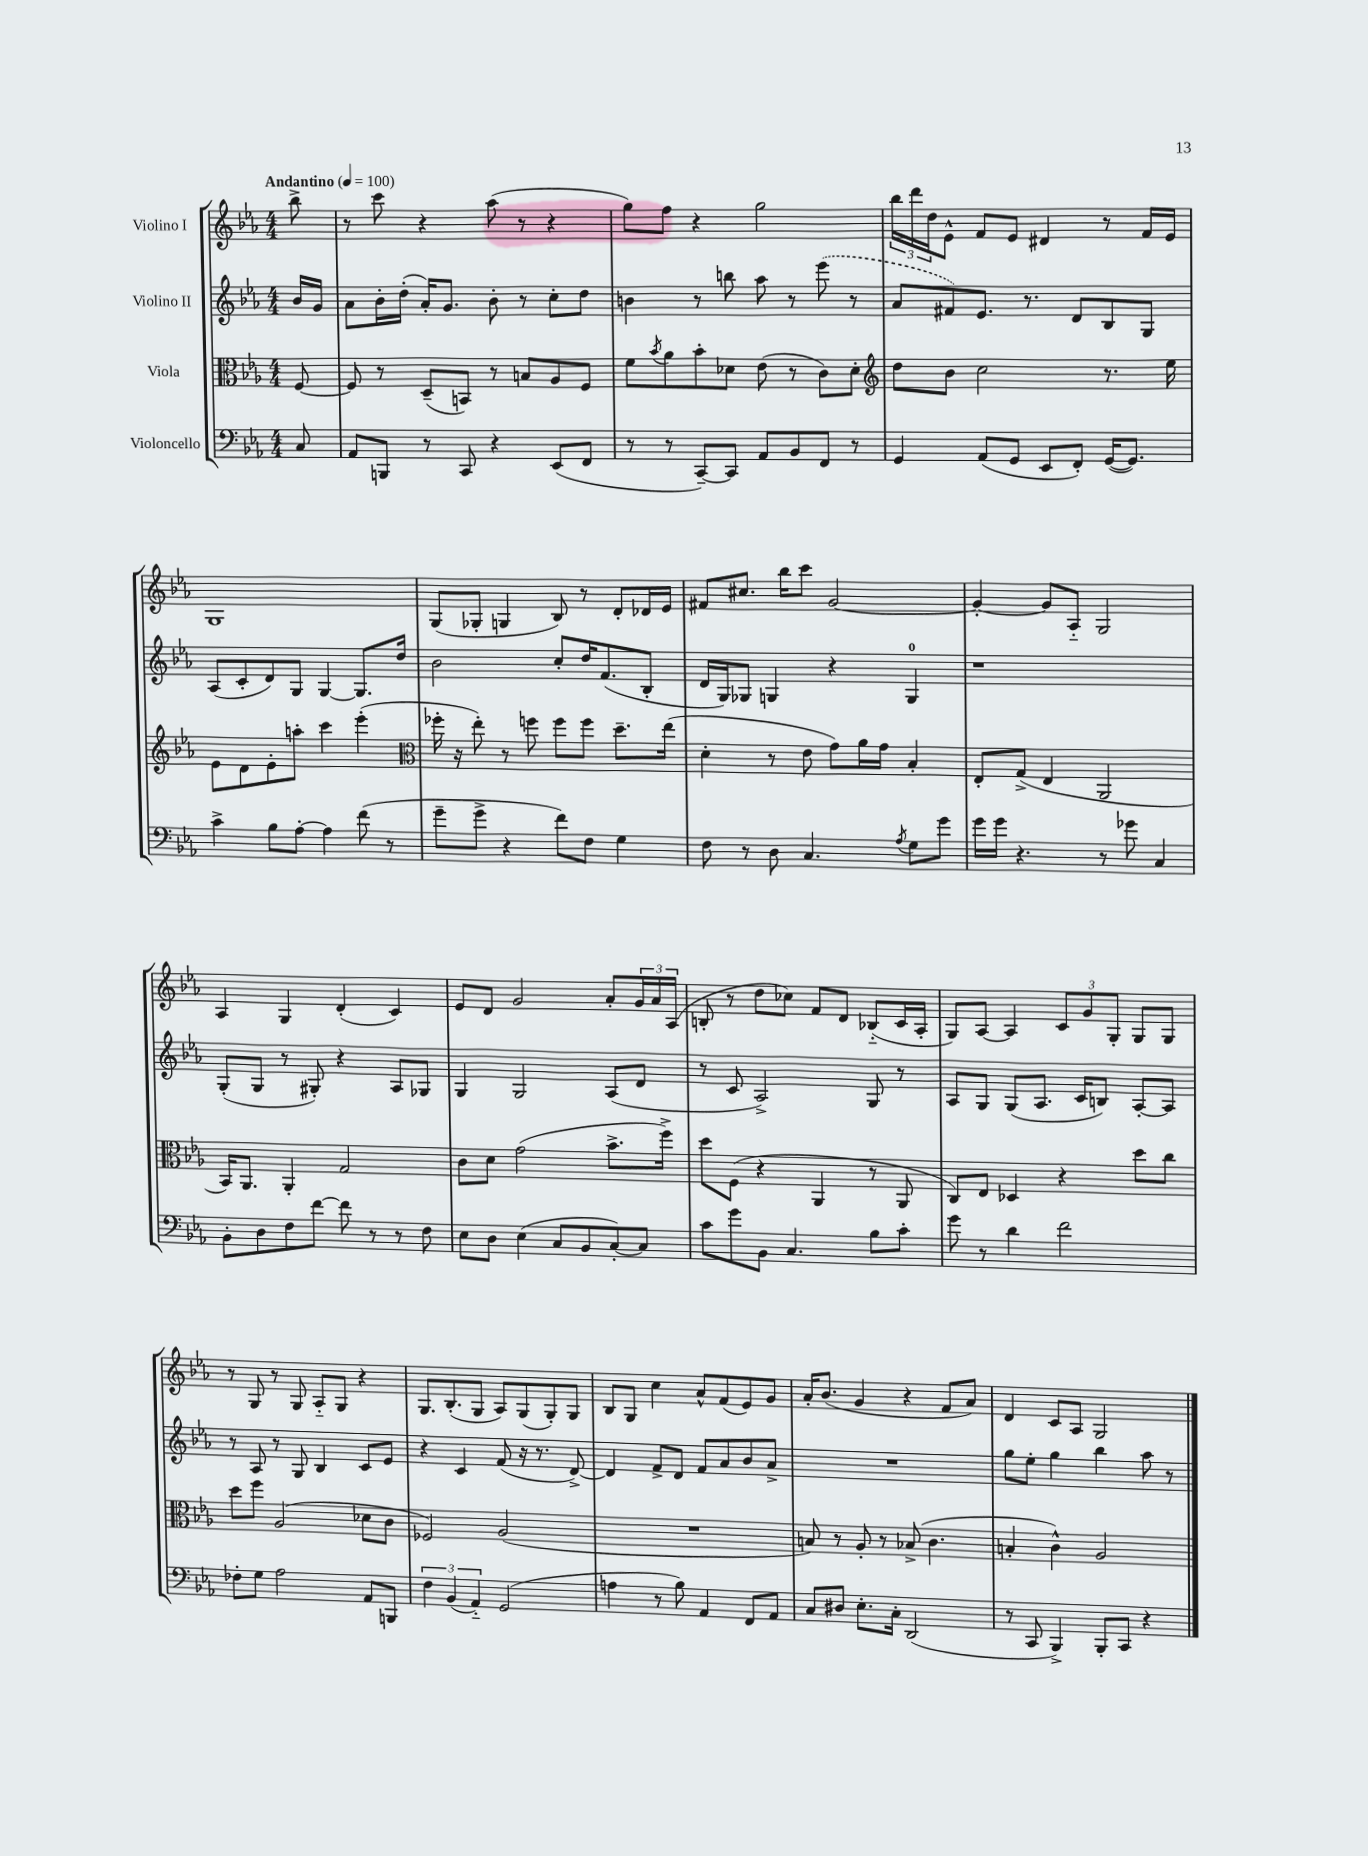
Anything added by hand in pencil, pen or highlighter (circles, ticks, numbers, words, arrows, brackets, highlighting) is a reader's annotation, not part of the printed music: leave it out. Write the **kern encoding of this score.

**kern	**kern	**kern	**kern
*staff4	*staff3	*staff2	*staff1
*clefF4	*clefC3	*clefG2	*clefG2
*k[b-e-a-]	*k[b-e-a-]	*k[b-e-a-]	*k[b-e-a-]
*M4/4	*M4/4	*M4/4	*M4/4
*MM100	*MM100	*MM100	*MM100
8C	[8F	16b-	8bb-^
.	.	16g	.
=	=	=	=
8AA-	8F]	8a-	8r
8BBB	8r	16b-'	8ccc
.	.	(16dd'	.
8r	(8D~	16a-')	4r
.	.	8.g	.
8CC	8BB)	.	.
4r	8r	8b-'	(8aa-
.	8B	8r	8r
(8EE-	8A-	8cc'	4r
8FF	8F	8dd	.
=	=	=	=
8r	8f	4b	8gg)
.	8qb-	.	.
8r	8a-	.	8ff
[8CC~)	8b-'	8r	4r
8CC]	8d-	8bb	.
8AA-	(8e-	8aa-	2gg
8BB-	8r	8r	.
8FF	8c)	(8eee-	.
8r	8d-'	8r	.
=	=	=	=
*	*clefG2	*	*
4GG	8dd	8a-	24bb-
.	.	.	24ddd
.	.	.	24dd
.	8b-	8f#)	8e-^^
(8AA-	2cc	8.e-	8f
8GG	.	.	8e-
.	.	8.r	.
8EE-	.	.	4d#
8FF')	.	8d	.
([16GG	8.r	8B-	8r
8.GG])	.	.	.
.	.	8G	16f
.	16ee-	.	16e-
=	=	=	=
4c^	8e-	(8A-	1G
.	8d	8c'	.
8B-	8e-'	8d)	.
[8A-'	8aa'	8G	.
4A-]	4ccc	[4G	.
(8f	(4eee-'	8.G]	.
8r	.	.	.
.	.	16dd	.
=	=	=	=
*	*clefC3	*	*
8g~	16ff-'	2b-	(8G
.	16r	.	.
8g^	8ee-')	.	8G-'
4r	8r	.	4G
.	8ff	.	.
8f)	8ff	8cc'	8B-)
8F	8ff	16dd	8r
.	.	(8.f	.
4G	8.dd~	.	8d'
.	.	8B-'	16d-
.	(16ee-	.	16e-
=	=	=	=
8F	4d'	16d	8f#
.	.	16G)	.
8r	.	8G-	8.cc#
8D	8r	4G	.
.	.	.	16bb-
4.C	8e-	.	8ccc
.	8g)	4r	[2g
.	16a-	.	.
.	16g	.	.
8qA-	.	.	.
8G	4B-'	4G	.
8g	.	.	.
=	=	=	=
16g	8E-'	1r	4g'_
16g	.	.	.
4.r	(8G^	.	.
.	4E-	.	8g]
.	.	.	8A-'~
8r	2AA-	.	2G
8g-	.	.	.
4C	.	.	.
=	=	=	=
8BB-'	16BB-)	(8G'	4A-
.	8.AA-	.	.
8D	.	8G	.
8F	4AA-'	8r	4G
[8f	.	8G#')	.
8f]	2G	4r	(4d'
8r	.	.	.
8r	.	8A-	4c)
8F	.	8G-	.
=	=	=	=
8E-	8c	4G	8e-
8D	8d	.	8d
(4E-	(2g	2G	2g
8C	.	.	.
8BB-	.	.	.
[8C')	8.b-^	(8A-	8a-'
8C]	.	8d	24g
.	.	.	24a-
.	16ff^)	.	.
.	.	.	(24A-
=	=	=	=
8c	8dd	8r	8B'
8g	(8F	8c	8r
8BB-	4r	2A-^)	8dd
4.C	.	.	8cc-)
.	4AA-	.	8f
.	.	.	8d
8B-	8r	8G	(8B-'~
8c'	8AA-	8r	16c
.	.	.	16A-'
=	=	=	=
8g	8C)	8A-	8G)
8r	8E-	8G	[8A-
4d	4D-	(8G	4A-]
.	.	8.A-	.
2f	4r	.	12c
.	.	16c	.
.	.	.	12g
.	.	8B)	.
.	.	.	12G'
.	8dd	[8A-'	8G
.	8cc	8A-]	8G
=	=	=	=
8F-'	8dd	8r	8r
8G	8ff	8A-	8G
2A-	(2A-	8r	8r
.	.	8G	8G
.	.	4B-	8A-'~
.	.	.	8G
8AA-	8d-	8c	4r
8BBB	8c	8e-	.
=	=	=	=
6F	2F-)	4r	8.G
(6BB-	.	.	.
.	.	.	(8.B-'
.	.	4c	.
6AA-'~)	.	.	.
.	.	.	8G
(2GG	(2A-	(8f	8A-)
.	.	16r	(8G
.	.	8.r	.
.	.	.	8G')
.	.	[8d^)	8G
=	=	=	=
4A	1r	4d]	8B-
.	.	.	8G
8r	.	8f^	4cc
8B-)	.	8d	.
4AA-	.	8f	8a-^^
.	.	8a-	(8f
8FF	.	8b-	8e-)
8AA-	.	8a-^	8g
=	=	=	=
8C	8B)	1r	16a-'
.	.	.	(8.b-
8D#	8r	.	.
8.E-'	8A-'	.	4g
.	8r	.	.
16C'	.	.	.
(2DD	(8B-^	.	4r
.	4.c	.	.
.	.	.	8f
.	.	.	8a-)
=	=	=	=
8r	4B'	8gg	4d
8CC	.	8ee-'	.
4BBB-^)	4c^^)	4gg	8c
.	.	.	8A-
8BBB-'	2A-	4bb-	2G
8CC	.	.	.
4r	.	8aa-	.
.	.	8r	.
==	==	==	==
*-	*-	*-	*-
